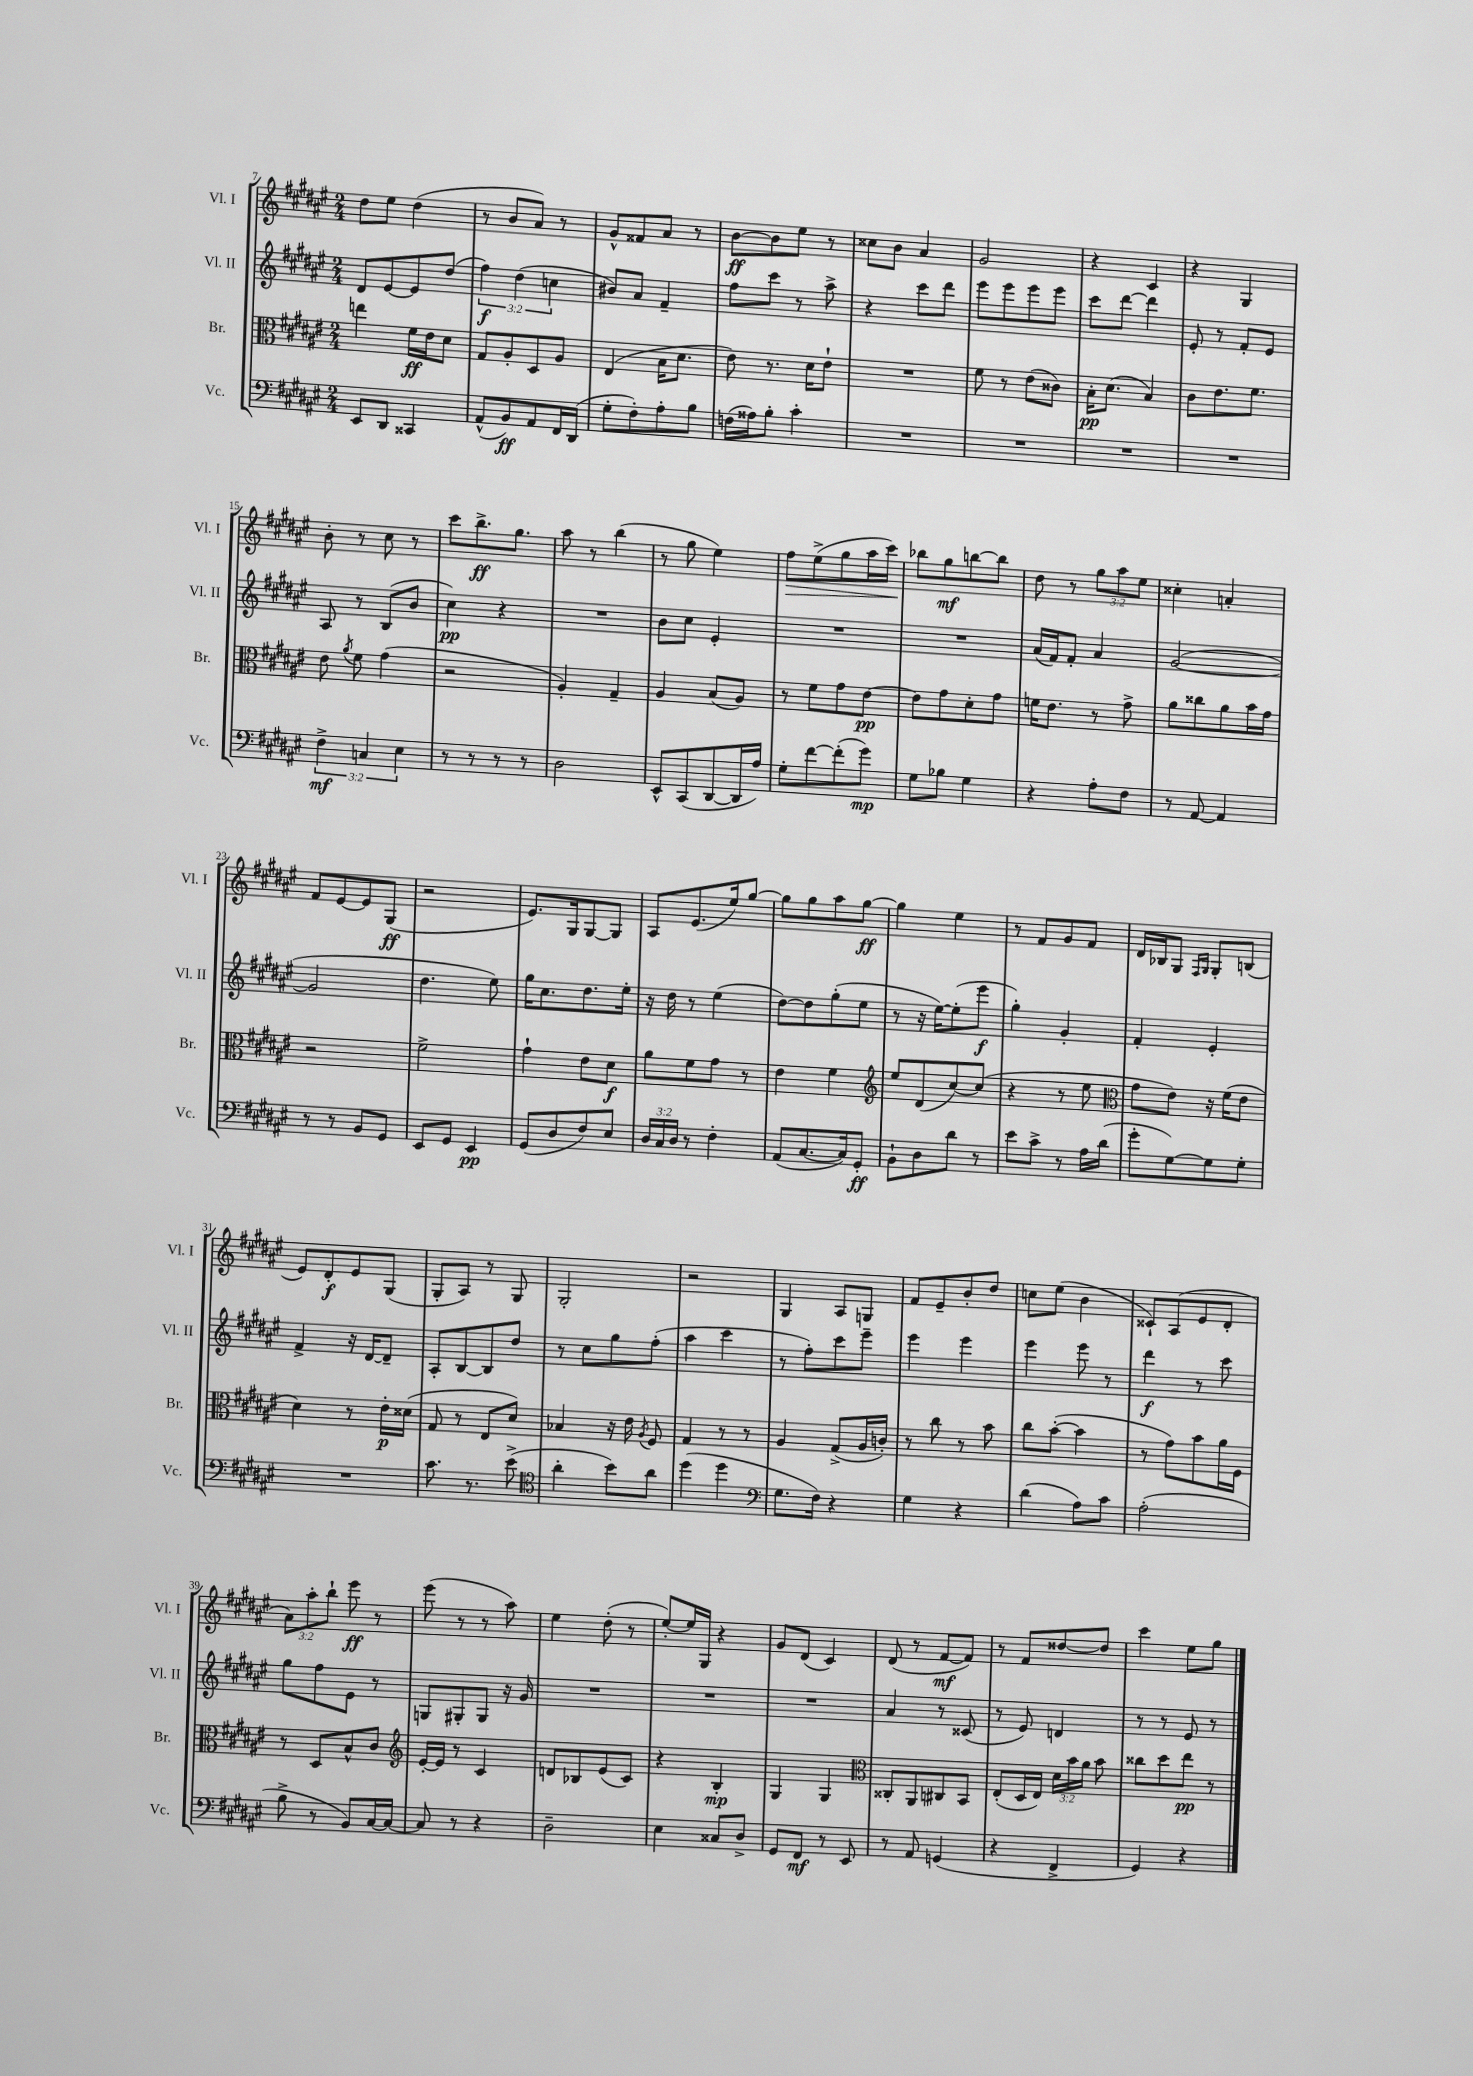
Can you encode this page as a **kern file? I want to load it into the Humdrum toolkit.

**kern	**dynam	**kern	**dynam	**kern	**dynam	**kern	**dynam
*part4	*part4	*part3	*part3	*part2	*part2	*part1	*part1
*staff4	*staff4	*staff3	*staff3	*staff2	*staff2	*staff1	*staff1
*I"Vc.	*	*I"Br.	*	*I"Vl. II	*	*I"Vl. I	*
*I'Vc.	*	*I'Br.	*	*I'Vl. II	*	*I'Vl. I	*
*clefF4	*	*clefC3	*	*clefG2	*	*clefG2	*
*k[f#c#g#d#a#e#]	*	*k[f#c#g#d#a#e#]	*	*k[f#c#g#d#a#e#]	*	*k[f#c#g#d#a#e#]	*
*M2/4	*	*M2/4	*	*M2/4	*	*M2/4	*
=7	=7	=7	=7	=7	=7	=7	=7
8EE#/L	.	4een\	.	8d#/L	.	8dd#\L	.
8DD#/J	.	.	.	[8e#/	.	8ee#\J	.
4CC##X/	.	16f#\LL	ff	8e#/]	.	(4dd#\	.
.	.	16e#\J	.	.	.	.	.
.	.	8d#\J	.	(8dd#/J	.	.	.
=8	=8	=8	=8	=8	=8	=8	=8
(8AA#^^/L	.	8G#/L	.	6ff#\)	f	8r	.
8BB/)	ff	8A#'/	.	.	.	8b/L	.
.	.	.	.	(6dd#\	.	.	.
8AA#/	.	8D#/	.	.	.	8a#/J)	.
.	.	.	.	6ccn\	.	.	.
16FF#/L	.	8A#/J	.	.	.	8r	.
(16DD#/JJ	.	.	.	.	.	.	.
=9	=9	=9	=9	=9	=9	=9	=9
8G#'\L	.	(4E#/	.	8b#X/L)	.	8g#^^/L	.
8F#'\)	.	.	.	8a#/J	.	8f##X/	.
8A#'\	.	16B\KL	.	4f#~/	.	8a#/J	.
.	.	8.d#\J	.	.	.	.	.
8B\J	.	.	.	.	.	8r	.
=10	=10	=10	=10	=10	=10	=10	=10
(16Fn\LL	.	8e#\)	.	8ff#\L	.	[8b\L	ff
16A##X\J)	.	.	.	.	.	.	.
8B'\J	.	8.r	.	8ccc#\J	.	8b\]	.
4c#'\	.	.	.	8r	.	8ee#\J	.
.	.	16d#\KL	.	.	.	.	.
.	.	8e#`\J	.	8aa#^\	.	8r	.
=11	=11	=11	=11	=11	=11	=11	=11
2r	.	2r	.	4r	.	8cc##X\L	.
.	.	.	.	.	.	8b\J	.
.	.	.	.	8ccc#\L	.	4a#/	.
.	.	.	.	8ddd#\J	.	.	.
=12	=12	=12	=12	=12	=12	=12	=12
2r	.	8f#\	.	8eee#\L	.	2g#/	.
.	.	8r	.	8eee#\	.	.	.
.	.	(8e#\L	.	8eee#\	.	.	.
.	.	8c##X\J)	.	8eee#\J	.	.	.
=13	=13	=13	=13	=13	=13	=13	=13
2r	.	16B'\KL	pp	8ccc#\L	.	4r	.
.	.	(8.d#\J	.	.	.	.	.
.	.	.	.	[8ddd#\J	.	.	.
.	.	4B/)	.	4ddd#\]	.	4c#/	.
=14	=14	=14	=14	=14	=14	=14	=14
2r	.	8c#\L	.	8e#'/	.	4r	.
.	.	8.e#\	.	8r	.	.	.
.	.	.	.	8f#'/L	.	4G#/	.
.	.	8.f#\J	.	.	.	.	.
.	.	.	.	8e#/J	.	.	.
!!LO:LB:g=z
=15	=15	=15	=15	=15	=15	=15	=15
6F#^\	mf	8e#\	.	8A#/	.	8b'\	.
.	.	8qa#/	.	.	.	.	.
.	.	8f#\	.	8r	.	8r	.
6Cn/	.	.	.	.	.	.	.
.	.	(4g#\	.	(8B/L	.	8cc#\	.
6E#\	.	.	.	.	.	.	.
.	.	.	.	8b/J	.	8r	.
=16	=16	=16	=16	=16	=16	=16	=16
8r	.	2r	.	4cc#\)	pp	8ccc#\L	.
8r	.	.	.	.	.	8.bb^\	ff
8r	.	.	.	4r	.	.	.
.	.	.	.	.	.	8.gg#\J	.
8r	.	.	.	.	.	.	.
=17	=17	=17	=17	=17	=17	=17	=17
2D#\	.	4A#'/)	.	2r	.	8aa#\	.
.	.	.	.	.	.	8r	.
.	.	4G#~/	.	.	.	(4bb\	.
=18	=18	=18	=18	=18	=18	=18	=18
8EE#^^/L	.	4A#/	.	8b\L	.	8r	.
(8CC#/	.	.	.	8cc#\J	.	8gg#\	.
[8DD#/	.	(8B/L	.	4e#'/	.	4ee#\)	.
16DD#/L]	.	8A#/J)	.	.	.	.	.
16A#/JJ)	.	.	.	.	.	.	.
=19	=19	=19	=19	=19	=19	=19	=19
!	!	!	!	!	!	!	!LO:HP:b
8G#'\L	.	8r	.	2r	.	8ff#\L	>
[8f#\	.	8f#\L	.	.	.	(8ee#^\	.
(8f#'\]	.	8g#\	.	.	.	8gg#\	.
8g#\J)	mp	[8e#\J	pp	.	.	16aa#\L	.
.	.	.	.	.	.	16ccc#\JJ)	.
=20	=20	=20	=20	=20	=20	=20	=20
8G#\L	.	8e#\L]	.	2r	.	8bb-X\L	.
8B-X\J	.	8g#\	.	.	.	8gg#\	] mf
4G#\	.	8d#'\	.	.	.	[8bbn\	.
.	.	8g#\J	.	.	.	8bb\J]	.
=21	=21	=21	=21	=21	=21	=21	=21
4r	.	16fn\KL	.	(16a#/LL	.	8dd#\	.
.	.	8.e#\J	.	16f#/J)	.	.	.
.	.	.	.	8f#'/J	.	8r	.
8A#'\L	.	8r	.	4a#/	.	12gg#\L	.
.	.	.	.	.	.	12aa#\	.
8F#\J	.	8g#^\	.	.	.	.	.
.	.	.	.	.	.	12ee#\J	.
=22	=22	=22	=22	=22	=22	=22	=22
8r	.	8a#\L	.	([2g#/	.	4cc##X'\	.
[8AA#/	.	8cc##X\	.	.	.	.	.
4AA#/]	.	8a#\	.	.	.	4an'/	.
.	.	16b\L	.	.	.	.	.
.	.	16g#\JJ	.	.	.	.	.
!!LO:LB:g=z
=23	=23	=23	=23	=23	=23	=23	=23
8r	.	2r	.	2g#/]	.	8f#/L	.
8r	.	.	.	.	.	[8e#/	.
8BB/L	.	.	.	.	.	8e#/]	.
8GG#/J	.	.	.	.	.	(8G#/J	ff
=24	=24	=24	=24	=24	=24	=24	=24
8EE#/L	.	2f#^\	.	4.dd#\	.	2r	.
8GG#/J	.	.	.	.	.	.	.
4EE#/	pp	.	.	.	.	.	.
.	.	.	.	8ee#\)	.	.	.
=25	=25	=25	=25	=25	=25	=25	=25
(8GG#/L	.	4g#`\	.	16gg#\KL	.	8.e#/L)	.
.	.	.	.	8.cc#\	.	.	.
8D#/	.	.	.	.	.	.	.
.	.	.	.	.	.	16G#/k	.
8F#/)	.	8e#\L	.	8.dd#\	.	[8G#/	.
8E#/J	.	8d#\J	f	.	.	8G#/J]	.
.	.	.	.	16ee#'\Jk	.	.	.
=26	=26	=26	=26	=26	=26	=26	=26
24D#/LL	.	8a#\L	.	16r	.	8A#/L	.
24C#/	.	.	.	.	.	.	.
.	.	.	.	16dd#\	.	.	.
24D#/JJ	.	.	.	.	.	.	.
8r	.	8f#\	.	8r	.	(8.e#/	.
4F#'\	.	8g#\J	.	(4ee#\	.	.	.
.	.	.	.	.	.	16ee#/k)	.
.	.	8r	.	.	.	[8gg#/J	.
=27	=27	=27	=27	=27	=27	=27	=27
(8AA#/L	.	4e#\	.	[8dd#\L)	.	8gg#\L]	.
[8.C#/	.	.	.	8dd#\]	.	8gg#\	.
.	.	4f#\	.	(8gg#'\	.	8aa#\	.
16C#/k])	.	.	.	.	.	.	.
8GG#'/J	ff	.	.	8ee#\J	.	[8gg#\J	ff
=28	=28	=28	=28	=28	=28	=28	=28
*	*	*clefG2	*	*	*	*	*
8BB`\L	.	8ee#/L	.	8r	.	4gg#\]	.
8D#\	.	(8d#/	.	16r	.	.	.
.	.	.	.	[16ee#\KL)	.	.	.
8d#\J	.	[8cc#/)	.	(8ee#'\]	.	4ee#\	.
8r	.	(8cc#/J]	.	8eee#\J	f	.	.
=29	=29	=29	=29	=29	=29	=29	=29
8e#\L	.	4r	.	4gg#'\)	.	8r	.
8c#^\J	.	.	.	.	.	8f#/L	.
8r	.	8r	.	4g#'/	.	8g#/	.
16A#\LL	.	8ee#\	.	.	.	8f#/J	.
(16d#\JJ	.	.	.	.	.	.	.
=30	=30	=30	=30	=30	=30	=30	=30
*	*	*clefC3	*	*	*	*	*
8g#'\L	.	8g#\L	.	4f#'/	.	16d#/LL	.
.	.	.	.	.	.	16B-X/J	.
[8G#\)	.	8e#\J)	.	.	.	8G#/J	.
.	.	.	.	.	.	16qqF#/LL	.
.	.	.	.	.	.	16qqG#/JJ	.
8G#\]	.	16r	.	4e#'/	.	8G#'/L	.
.	.	(16f#\KL	.	.	.	.	.
8G#'\J	.	8e#\J	.	.	.	(8Bn/J	.
!!LO:LB:g=z
=31	=31	=31	=31	=31	=31	=31	=31
2r	.	4d#\)	.	4f#^/	.	8e#/L)	.
.	.	.	.	.	.	8d#'/	f
.	.	8r	.	16r	.	8e#/	.
.	.	.	.	[16d#/KL	.	.	.
.	.	16e#'\LL	p	8d#~/J]	.	(8G#/J	.
.	.	(16d##X\JJ	.	.	.	.	.
=32	=32	=32	=32	=32	=32	=32	=32
8.c#\	.	8G#/	.	8A#'/L	.	8G#'/L	.
.	.	8r	.	[8B/	.	8A#/J)	.
8.r	.	.	.	.	.	.	.
.	.	8E#/L	.	8B/]	.	8r	.
(8e#^\	.	8d#/J)	.	8dd#/J	.	8G#/	.
=33	=33	=33	=33	=33	=33	=33	=33
*clefC4	*	*	*	*	*	*	*
4a#'\	.	4B-X/	.	8r	.	2G#'/	.
.	.	.	.	8cc#\L	.	.	.
8b\L)	.	16r	.	8gg#\	.	.	.
.	.	16e#\	.	.	.	.	.
.	.	8qA#/	.	.	.	.	.
8a#\J	.	8F#/	.	(8ff#'\J	.	.	.
=34	=34	=34	=34	=34	=34	=34	=34
(4dd#\	.	4G#/	.	4aa#\	.	2r	.
4dd#\	.	8r	.	4ccc#\	.	.	.
.	.	8r	.	.	.	.	.
=35	=35	=35	=35	=35	=35	=35	=35
*clefF4	*	*	*	*	*	*	*
8.G#\L	.	4A#/	.	8r	.	4G#/	.
.	.	.	.	8ff#'\L)	.	.	.
16F#\Jk)	.	.	.	.	.	.	.
4r	.	(8G#^/L	.	8ccc#\	.	8A#/L	.
.	.	16A#/L	.	8eee#~\J	.	8Gn/J	.
.	.	16cn'/JJ)	.	.	.	.	.
=36	=36	=36	=36	=36	=36	=36	=36
4G#\	.	8r	.	4eee#\	.	8f#/L	.
.	.	8cc#\	.	.	.	8e#~/	.
4r	.	8r	.	4eee#\	.	8b'/	.
.	.	8b\	.	.	.	8dd#/J	.
=37	=37	=37	=37	=37	=37	=37	=37
(4d#\	.	8cc#\L	.	4eee#\	.	8ccn\L	.
.	.	([8b'\J	.	.	.	(8ee#\J	.
8A#\L)	.	4b\]	.	8eee#\	.	4b\	.
8c#\J	.	.	.	8r	.	.	.
=38	=38	=38	=38	=38	=38	=38	=38
(2A#'\	.	8r	.	4ddd#\	f	8c##X`/L)	.
.	.	8g#\L)	.	.	.	(8A#/	.
.	.	8b\	.	8r	.	8e#/	.
.	.	16a#\L	.	8ccc#\	.	8d#'/J	.
.	.	16F#\JJ	.	.	.	.	.
!!LO:LB:g=z
=39	=39	=39	=39	=39	=39	=39	=39
8B^\	.	8r	.	8gg#\L	.	12a#\L)	.
.	.	.	.	.	.	12aa#'\	.
8r	.	8D#/L	.	8ff#\	.	.	.
.	.	.	.	.	.	12bb`\J	.
8BB/L)	.	8B^^/	.	8e#\J	.	8eee#\	ff
[16C#/L	.	8c#/J	.	8r	.	8r	.
16C#/JJ_	.	.	.	.	.	.	.
=40	=40	=40	=40	=40	=40	=40	=40
*	*	*clefG2	*	*	*	*	*
8C#/]	.	[16e#'/LL	.	8Gn/L	.	(8eee#\	.
.	.	16e#/JJ]	.	.	.	.	.
8r	.	8r	.	8G#X'/	.	8r	.
4r	.	4c#/	.	8G#/J	.	8r	.
.	.	.	.	16r	.	8aa#\)	.
.	.	.	.	16g#/	.	.	.
=41	=41	=41	=41	=41	=41	=41	=41
2D#~\	.	8dn/L	.	2r	.	4ee#\	.
.	.	8B-X/	.	.	.	.	.
.	.	(8e#/	.	.	.	(8dd#'\	.
.	.	8c#/J)	.	.	.	8r	.
=42	=42	=42	=42	=42	=42	=42	=42
4E#\	.	4r	.	2r	.	[8ee#'/L)	.
.	.	.	.	.	.	16ee#/L]	.
.	.	.	.	.	.	16G#/JJ	.
8C##X/L	.	4B'/	mp	.	.	4r	.
8D#^/J	.	.	.	.	.	.	.
=43	=43	=43	=43	=43	=43	=43	=43
8GG#/L	.	4G#/	.	2r	.	8g#/L	.
8FF#/J	mf	.	.	.	.	(8d#/J	.
8r	.	4G#/	.	.	.	4c#/)	.
8EE#/	.	.	.	.	.	.	.
=44	=44	=44	=44	=44	=44	=44	=44
*	*	*clefC3	*	*	*	*	*
8r	.	8C##X'/L	.	4a#/	.	(8d#/	.
8AA#/	.	8AA#/	.	.	.	8r	.
(4GGn/	.	8C#X/	.	8r	.	[8f#/L	mf
.	.	8BB/J	.	(8c##X/	.	8f#/J])	.
=45	=45	=45	=45	=45	=45	=45	=45
4r	.	(8E#'/L	.	8r	.	8r	.
.	.	16D#/L	.	8e#/)	.	8f#/L	.
.	.	16E#/JJ)	.	.	.	.	.
4FF#^/	.	24d#\LL	.	4dn/	.	[8dd##X/	.
.	.	24b\	.	.	.	.	.
.	.	24a#\JJ	.	.	.	.	.
.	.	8b\	.	.	.	8dd##/J]	.
=46	=46	=46	=46	=46	=46	=46	=46
4GG#/)	.	8cc##X\L	.	8r	.	4ccc#\	.
.	.	8dd#\	.	8r	.	.	.
4r	.	8ee#\J	pp	8e#/	.	8ee#\L	.
.	.	8r	.	8r	.	8gg#\J	.
==	==	==	==	==	==	==	==
*-	*-	*-	*-	*-	*-	*-	*-
